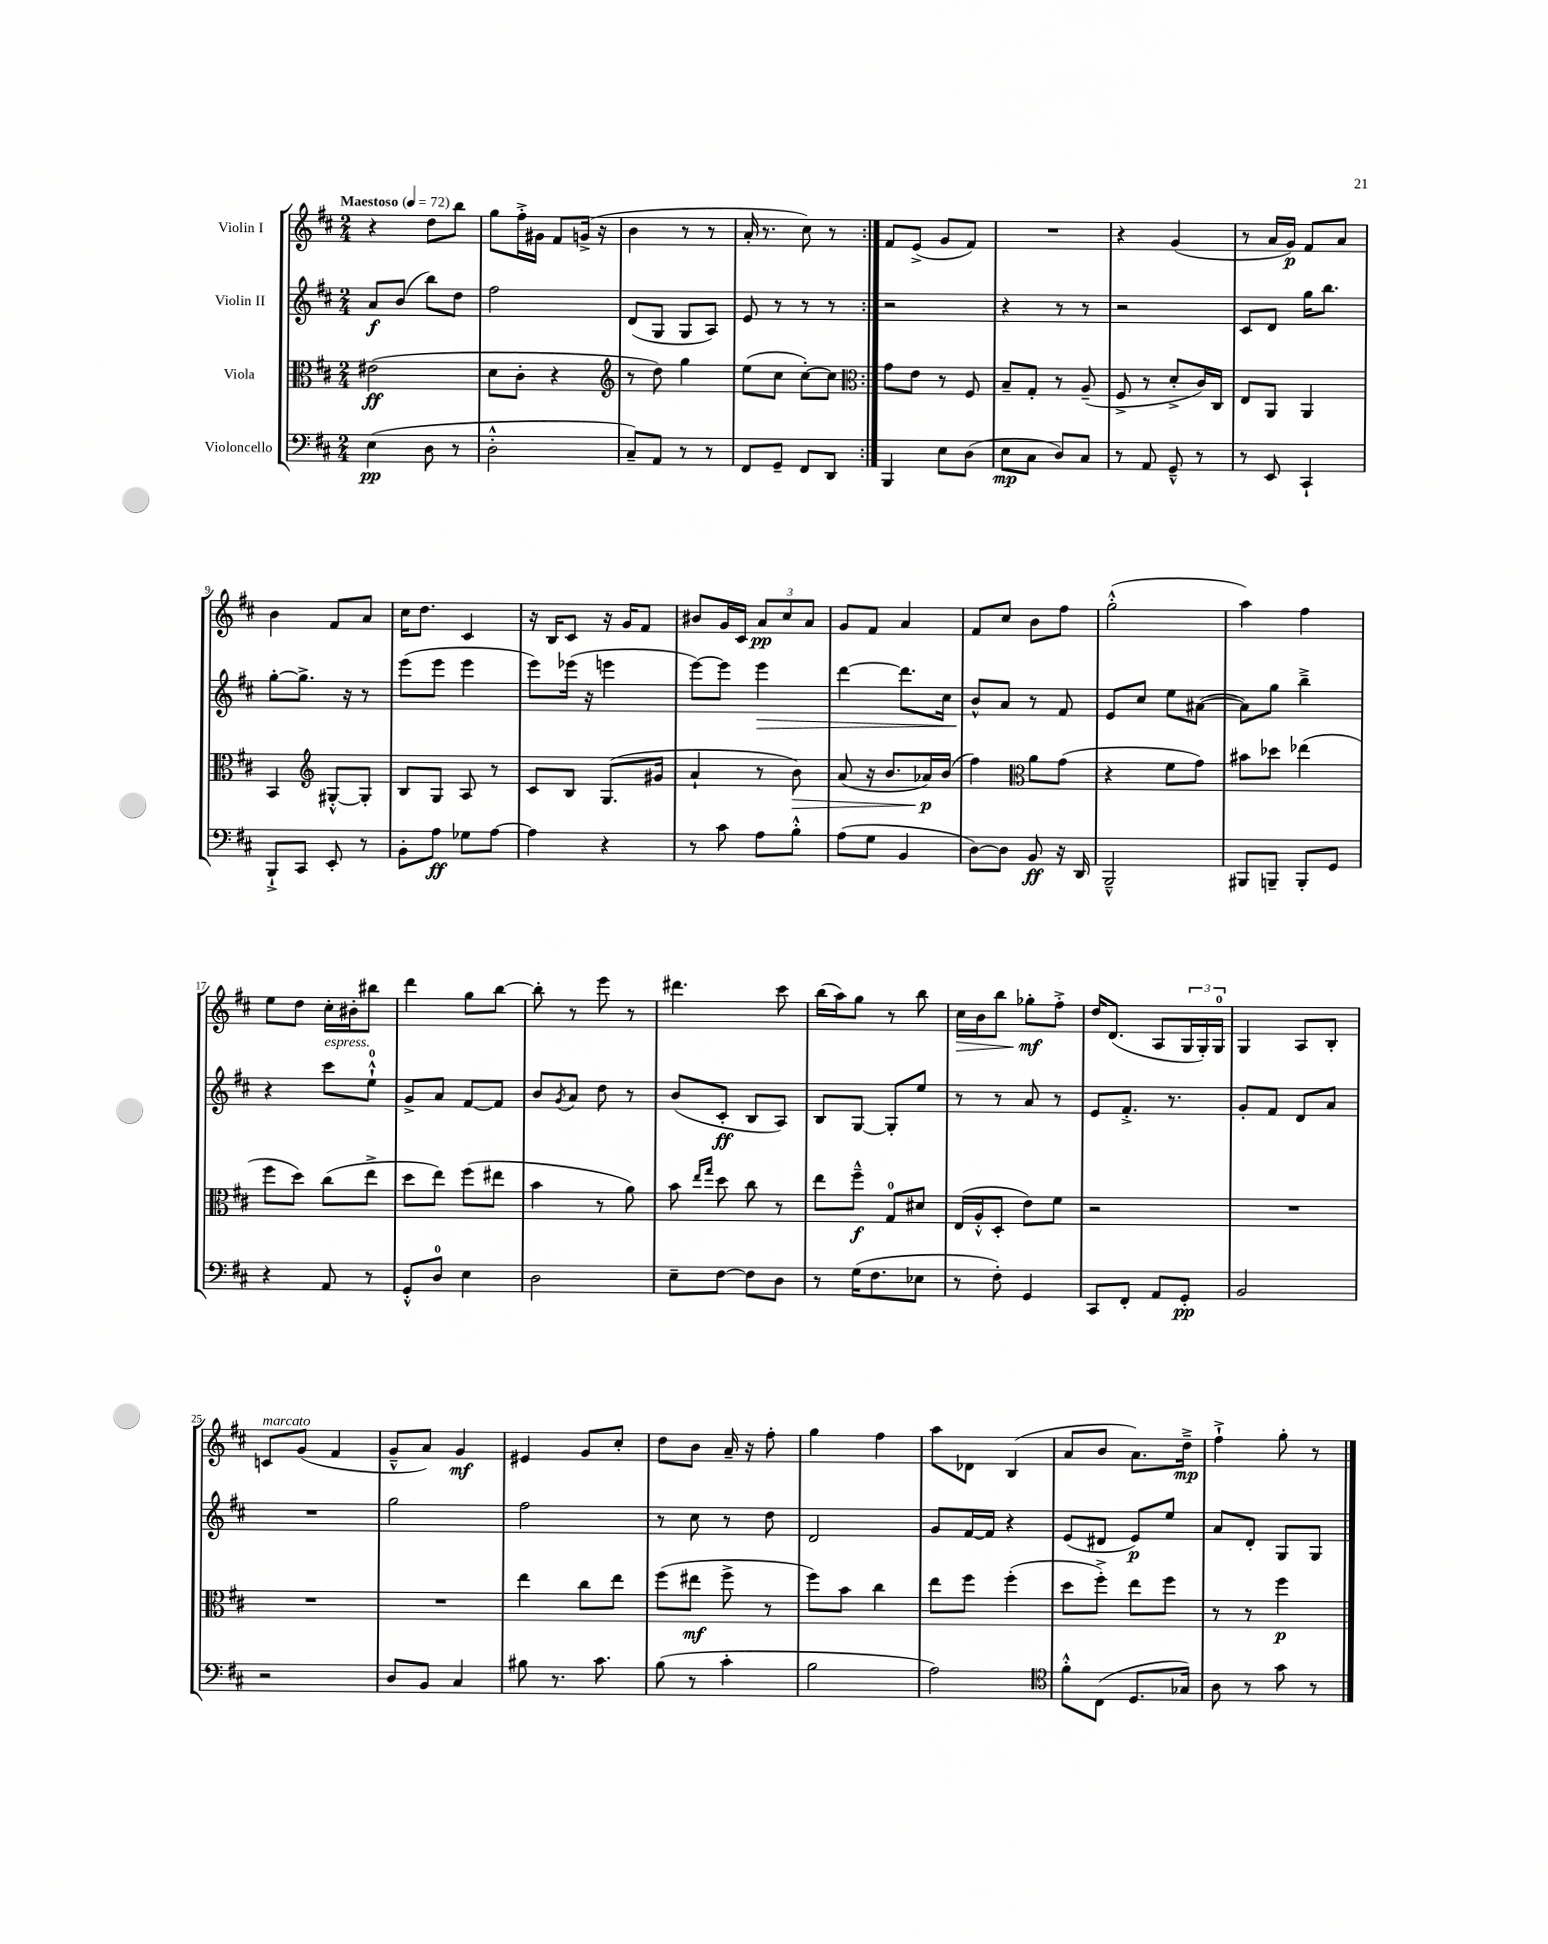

**kern	**dynam	**kern	**dynam	**kern	**dynam	**kern	**dynam
*part4	*part4	*part3	*part3	*part2	*part2	*part1	*part1
*staff4	*staff4	*staff3	*staff3	*staff2	*staff2	*staff1	*staff1
*I"Violoncello	*	*I"Viola	*	*I"Violin II	*	*I"Violin I	*
*clefF4	*	*clefC3	*	*clefG2	*	*clefG2	*
*k[f#c#]	*	*k[f#c#]	*	*k[f#c#]	*	*k[f#c#]	*
*M2/4	*	*M2/4	*	*M2/4	*	*M2/4	*
*MM72	*	*MM72	*	*MM72	*	*MM72	*
=1	=1	=1	=1	=1	=1	=1	=1
!	!	!	!	!	!	!LO:TX:a:B:t=Maestoso	!
(4E\	pp	(2e#X\	ff	8a/L	f	4r	.
.	.	.	.	(8b/J	.	.	.
8D\	.	.	.	8bb\L)	.	8dd\L	.
8r	.	.	.	8dd\J	.	8bb\J	.
=2	=2	=2	=2	=2	=2	=2	=2
2D'^^\	.	8d\L	.	2ff#\	.	8gg\L	.
.	.	8c#'\J	.	.	.	16ff#'^\L	.
.	.	.	.	.	.	16g#X\JJ	.
.	.	4r	.	.	.	8f#/L	.
.	.	.	.	.	.	(16gn^/Jk	.
.	.	.	.	.	.	16r	.
=3	=3	=3	=3	=3	=3	=3	=3
*	*	*clefG2	*	*	*	*	*
8C#~/L)	.	8r	.	(8d/L	.	4b\	.
8AA/J	.	8dd\)	.	8G/J	.	.	.
8r	.	4gg\	.	8G/L	.	8r	.
8r	.	.	.	8A/J)	.	8r	.
=4	=4	=4	=4	=4	=4	=4	=4
8FF#/L	.	(8ee\L	.	8e/	.	16a'/	.
.	.	.	.	.	.	8.r	.
8GG~/J	.	8cc#\J	.	8r	.	.	.
8FF#/L	.	[8cc#'\L)	.	8r	.	8cc#\)	.
8DD/J	.	8cc#\J]	.	8r	.	8r	.
=5:|!	=5:|!	=5:|!	=5:|!	=5:|!	=5:|!	=5:|!	=5:|!
*	*	*clefC3	*	*	*	*	*
4BBB/	.	8g\L	.	2r	.	8f#/L	.
.	.	8e\J	.	.	.	(8e^/J	.
8E\L	.	8r	.	.	.	8g/L	.
(8D\J	.	8F#/	.	.	.	8f#/J)	.
=6	=6	=6	=6	=6	=6	=6	=6
8E\L	mp	8B~/L	.	4r	.	2r	.
8C#\J	.	8G'/J	.	.	.	.	.
8D/L)	.	8r	.	8r	.	.	.
8C#/J	.	(8A~/	.	8r	.	.	.
=7	=7	=7	=7	=7	=7	=7	=7
8r	.	8F#^/	.	2r	.	4r	.
8AA/	.	8r	.	.	.	.	.
8GG~^^/	.	8d'^/L	.	.	.	(4g/	.
8r	.	16c#/L)	.	.	.	.	.
.	.	16C#/JJ	.	.	.	.	.
=8	=8	=8	=8	=8	=8	=8	=8
8r	.	8E/L	.	8c#/L	.	8r	.
8EE/	.	8AA/J	.	8d/J	.	16a/LL	.
.	.	.	.	.	.	16g/JJ)	p
4CC#`/	.	4AA/	.	16gg\KL	.	8f#/L	.
.	.	.	.	8.bb\J	.	.	.
.	.	.	.	.	.	8a/J	.
!!LO:LB:g=z
=9	=9	=9	=9	=9	=9	=9	=9
8BBB`^/L	.	4BB/	.	[8gg'\L	.	4b\	.
8CC#/J	.	.	.	8.gg^\J]	.	.	.
*	*	*clefG2	*	*	*	*	*
8EE'/	.	[8G#X'^^/L	.	.	.	8f#/L	.
.	.	.	.	16r	.	.	.
8r	.	8G#'/J]	.	8r	.	8a/J	.
=10	=10	=10	=10	=10	=10	=10	=10
8BB'\L	.	8B/L	.	(8eee\L	.	16cc#\KL	.
.	.	.	.	.	.	8.dd\J	.
8A\J	ff	8G/J	.	8eee\J	.	.	.
8G-X\L	.	8A/	.	4eee\	.	4c#/	.
[8A\J	.	8r	.	.	.	.	.
=11	=11	=11	=11	=11	=11	=11	=11
4A\]	.	8c#/L	.	8eee\L)	.	16r	.
.	.	.	.	.	.	16B/KL	.
.	.	8B/J	.	(16eee-X\Jk	.	8c#/J	.
.	.	.	.	16r	.	.	.
4r	.	(8.G/L	.	4eeen\	.	16r	.
.	.	.	.	.	.	16g/KL	.
.	.	.	.	.	.	8f#/J	.
.	.	16g#X/Jk	.	.	.	.	.
=12	=12	=12	=12	=12	=12	=12	=12
8r	.	4a`/	.	[8eee\L)	.	8b#X/L	.
8c#\	.	.	.	8eee\J]	.	16g/L	.
.	.	.	.	.	.	16c#/JJ	.
!	!	!	!	!	!LO:HP:b	!	!
8A\L	.	8r	.	4eee\	>	12a/L	pp
.	.	.	.	.	.	12cc#/	.
!	!	!	!LO:HP:b	!	!	!	!
8B'^^\J	.	8b\)	>	.	.	.	.
.	.	.	.	.	.	12a/J	.
=13	=13	=13	=13	=13	=13	=13	=13
(8A\L	.	(8a/	.	[4ddd\	.	8g/L	.
8G\J	.	16r	.	.	.	8f#/J	.
.	.	8.b/L	.	.	.	.	.
4BB/	.	.	.	8.ddd\L]	.	4a/	.
.	.	16a-X/L)	p	.	.	.	.
.	.	(16b/JJ	]	16cc#\Jk	.	.	.
=14	=14	=14	=14	=14	=14	=14	=14
[8D\L)	.	4ff#\)	.	8b^^/L	.	8f#/L	.
8D\J]	.	.	.	8a/J	]	8cc#/J	.
*	*	*clefC3	*	*	*	*	*
8BB/	ff	8a\L	.	8r	.	8b\L	.
16r	.	(8g\J	.	8f#/	.	8ff#\J	.
16DD/	.	.	.	.	.	.	.
=15	=15	=15	=15	=15	=15	=15	=15
2BBB~^^/	.	4r	.	8e/L	.	(2gg'^^\	.
.	.	.	.	8cc#/J	.	.	.
.	.	8f#\L	.	8ee\L	.	.	.
.	.	8g\J)	.	([8a#X\J	.	.	.
=16	=16	=16	=16	=16	=16	=16	=16
8BBB#X/L	.	8b#X\L	.	8a#\L])	.	4aa\)	.
8BBBn~/J	.	8dd-X\J	.	8gg\J	.	.	.
8BBB'/L	.	(4ee-X\	.	4bb~^\	.	4ff#\	.
8GG/J	.	.	.	.	.	.	.
!!LO:LB:g=z
=17	=17	=17	=17	=17	=17	=17	=17
4r	.	8ff#\L	.	4r	.	8ee\L	.
.	.	8dd\J)	.	.	.	8dd\J	.
!	!	!	!	!LO:TX:a:i:t=espress.	!	!	!
8AA/	.	(8cc#\L	.	8ccc#\L	.	16cc#'\LL	.
.	.	.	.	.	.	16b#X'\J	.
8r	.	8ee^\J	.	8ee`^^\J	.	8bb#X\J	.
=18	=18	=18	=18	=18	=18	=18	=18
8GG'^^/L	.	8dd\L	.	8g^/L	.	4ddd\	.
8D/J	.	8ee\J)	.	8a/J	.	.	.
4E\	.	(8ff#\L	.	[8f#/L	.	8gg\L	.
.	.	8ee#X\J	.	8f#/J]	.	[8bb\J	.
=19	=19	=19	=19	=19	=19	=19	=19
2D\	.	4b\	.	8b/L	.	8bb'\]	.
.	.	.	.	8qg/	.	.	.
.	.	.	.	8a/J	.	8r	.
.	.	8r	.	8dd\	.	8eee\	.
.	.	8a\)	.	8r	.	8r	.
=20	=20	=20	=20	=20	=20	=20	=20
8E~\L	.	8b\	.	(8b/L	.	4.ddd#X\	.
.	.	16qqee/LL	.	.	.	.	.
.	.	16qqgg/JJ	.	.	.	.	.
[8F#\J	.	8dd\	.	8c#'/J	ff	.	.
8F#\L]	.	8cc#\	.	8B/L	.	.	.
8D\J	.	8r	.	8A/J)	.	8ccc#\	.
=21	=21	=21	=21	=21	=21	=21	=21
8r	.	8ee\L	.	8B/L	.	(16bb\LL	.
.	.	.	.	.	.	16aa\J)	.
(16G\KL	.	8ff#~^^\J	f	[8G/J	.	8gg\J	.
8.F#\	.	.	.	.	.	.	.
.	.	8G/L	.	8G'/L]	.	8r	.
8E-X\J	.	8d#X/J	.	8ee/J	.	8bb\	.
=22	=22	=22	=22	=22	=22	=22	=22
!	!	!	!	!	!	!	!LO:HP:b
8r	.	(16E/LL	.	8r	.	16cc#\LL	>
.	.	16A'^^/J	.	.	.	16b\J	.
8F#'\)	.	8D'/J	.	8r	.	8bb\J	.
4GG/	.	8e\L)	.	8a/	.	8gg-X'\L	mf
.	.	8f#\J	.	8r	.	8ff#'^\J	]
=23	=23	=23	=23	=23	=23	=23	=23
8CC#/L	.	2r	.	8e/L	.	16dd/KL	.
.	.	.	.	.	.	(8.d/J	.
8FF#'/J	.	.	.	8.f#'^/J	.	.	.
8AA/L	.	.	.	.	.	8A/L	.
.	.	.	.	8.r	.	.	.
8GG'/J	pp	.	.	.	.	24G/L	.
.	.	.	.	.	.	24G'/)	.
.	.	.	.	.	.	24G/JJ	.
=24	=24	=24	=24	=24	=24	=24	=24
2BB/	.	2r	.	8g'/L	.	4G/	.
.	.	.	.	8f#/J	.	.	.
.	.	.	.	8d/L	.	8A/L	.
.	.	.	.	8a/J	.	8B'/J	.
!!LO:LB:g=z
=25	=25	=25	=25	=25	=25	=25	=25
!	!	!	!	!	!	!LO:TX:a:i:t=marcato	!
2r	.	2r	.	2r	.	8cn/L	.
.	.	.	.	.	.	(8g/J	.
.	.	.	.	.	.	4f#/	.
=26	=26	=26	=26	=26	=26	=26	=26
8D/L	.	2r	.	2gg\	.	8g~^^/L	.
8BB/J	.	.	.	.	.	8a/J)	.
4C#/	.	.	.	.	.	4g/	mf
=27	=27	=27	=27	=27	=27	=27	=27
8B#X\	.	4ee\	.	2ff#\	.	4e#X/	.
8.r	.	.	.	.	.	.	.
.	.	8cc#\L	.	.	.	8g/L	.
8.c#\	.	.	.	.	.	.	.
.	.	8ee\J	.	.	.	8cc#'/J	.
=28	=28	=28	=28	=28	=28	=28	=28
(8B\	.	(8ff#\L	.	8r	.	8dd\L	.
8r	.	8ee#X\J	mf	8cc#\	.	8b\J	.
4c#'\	.	8ff#^\	.	8r	.	16a~/	.
.	.	.	.	.	.	16r	.
.	.	8r	.	8dd\	.	8ff#'\	.
=29	=29	=29	=29	=29	=29	=29	=29
2B\	.	8ff#\L)	.	2d/	.	4gg\	.
.	.	8b\J	.	.	.	.	.
.	.	4cc#\	.	.	.	4ff#\	.
=30	=30	=30	=30	=30	=30	=30	=30
2A\)	.	8ee\L	.	8g/L	.	8aa\L	.
.	.	8ff#\J	.	[16f#/L	.	8d-X\J	.
.	.	.	.	16f#/JJ]	.	.	.
.	.	(4ff#'\	.	4r	.	(4B/	.
=31	=31	=31	=31	=31	=31	=31	=31
*clefC4	*	*	*	*	*	*	*
8f#'^^\L	.	8dd\L	.	(8e/L	.	8a/L	.
(8C#\J	.	8ff#'^\J)	.	8d#X/J	.	8b/J	.
8.D/L	.	8ee\L	.	8e/L)	p	8.a\L)	.
.	.	8ff#\J	.	8ee/J	.	.	.
16G-X/Jk)	.	.	.	.	.	16dd~^\Jk	mp
=32	=32	=32	=32	=32	=32	=32	=32
8A\	.	8r	.	8a/L	.	4ff#`^\	.
8r	.	8r	.	8d'/J	.	.	.
8g\	.	4ff#\	p	8G/L	.	8gg'\	.
8r	.	.	.	8G/J	.	8r	.
==	==	==	==	==	==	==	==
*-	*-	*-	*-	*-	*-	*-	*-
